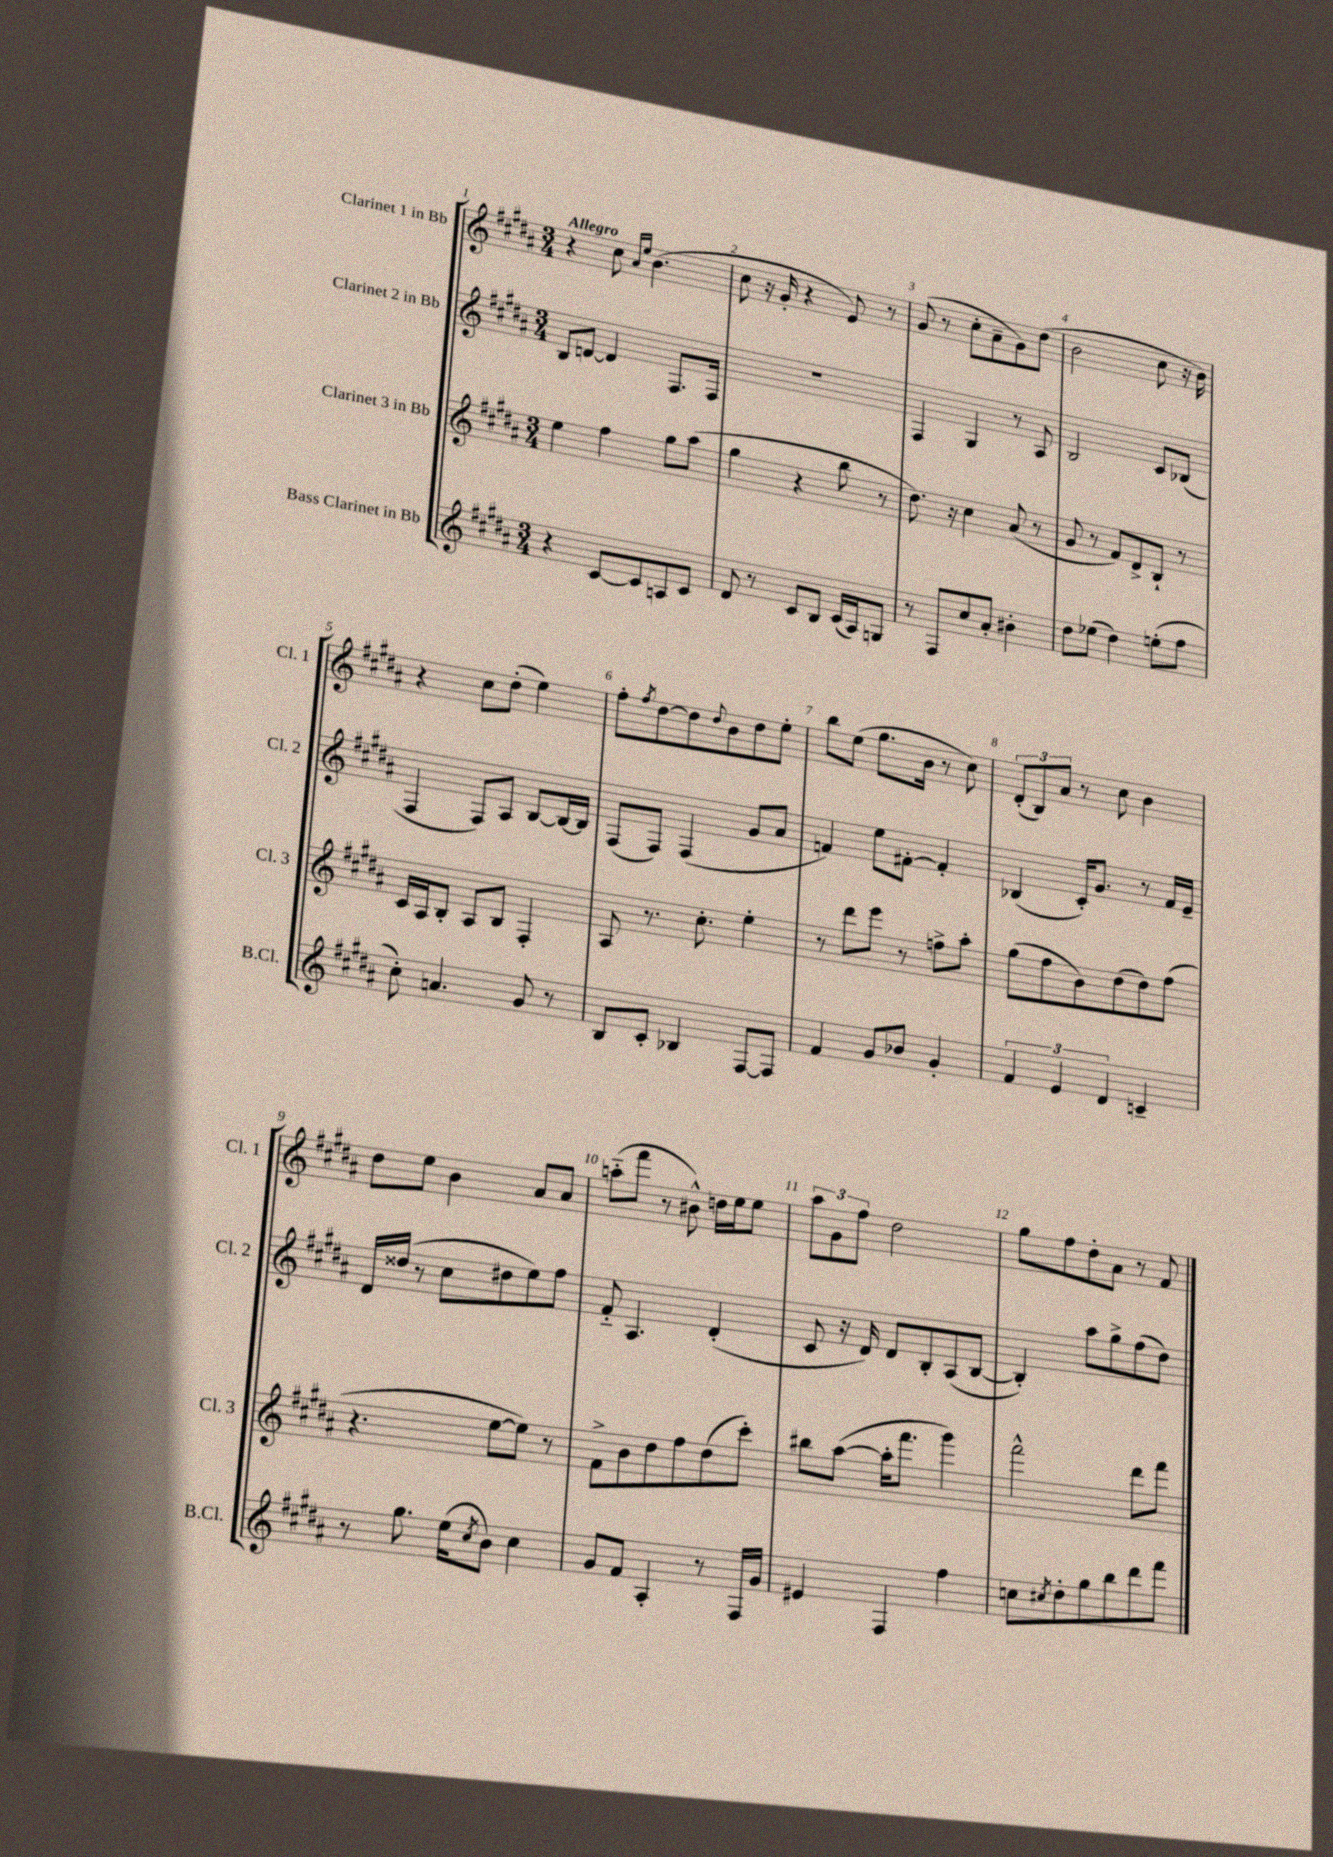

**kern	**kern	**kern	**kern
*part4	*part3	*part2	*part1
*staff4	*staff3	*staff2	*staff1
*I"Bass Clarinet in Bb	*I"Clarinet 3 in Bb	*I"Clarinet 2 in Bb	*I"Clarinet 1 in Bb
*I'B.Cl.	*I'Cl. 3	*I'Cl. 2	*I'Cl. 1
*clefG2	*clefG2	*clefG2	*clefG2
*k[f#c#g#d#a#]	*k[f#c#g#d#a#]	*k[f#c#g#d#a#]	*k[f#c#g#d#a#]
*M3/4	*M3/4	*M3/4	*M3/4
=1	=1	=1	=1
!	!	!	!LO:TX:a:B:t=Allegro
4r	4ee\	8B/L	4r
.	.	[8dn/J	.
[8c#/L	4ff#\	4d/]	8cc#\
.	.	.	16qqa#/LL
.	.	.	16qqee/JJ
8c#/]	.	.	(4.b\
8An/	8gg#\L	8.F#/L	.
8c#/J	(8aa#\J	.	.
.	.	16F#/Jk	.
=2	=2	=2	=2
8d#/	4gg#\	2.r	8cc#\
8r	.	.	16r
.	.	.	16g#'/
8c#/L	4r	.	4r
8B/J	.	.	.
(16c#/LL	8bb\	.	8e/)
16A#/J)	.	.	.
8Gn/J	8r	.	8r
=3	=3	=3	=3
8r	8.dd#\)	4F#/	(8g#/
8F#/L	.	.	8r
.	16r	.	.
8cc#/	4cc#\	4G#/	8cc#'\L
8a#'/J	.	.	8a#~\
4b#X'\	(8a#/	8r	8g#\)
.	8r	8A#/	(8dd#\J
=4	=4	=4	=4
8dd#\L	8g#/	2B/	2b\
(8ee-X\J	8r	.	.
4dd#\)	8f#/L)	.	.
.	8d#^/	.	.
(8een'\L	8B`/J	8c#/L	8cc#\
8ff#\J	8r	(8B-X/J	16r
.	.	.	16b\)
!!LO:LB:g=z
=5	=5	=5	=5
8cc#'\)	16c#/LL	4F#/	4r
.	16A#/J	.	.
4.an/	8B'/J	.	.
.	8A#/L	8F#/L)	8cc#\L
.	8B/J	8A#/J	(8dd#'\J
8g#/	4F#'/	[8B/L	4ee\)
8r	.	16B/L_	.
.	.	16B/JJ]	.
=6	=6	=6	=6
8B/L	8A#/	(8F#/L	8ff#'\L
.	.	.	8qff#/
8c#'/J	8.r	8F#/J)	[8dd#\
4B-X/	.	(4F#/	8dd#\]
.	8.cc#'\	.	.
.	.	.	8qqdd#/
.	.	.	8b\
[8F#/L	4ee'\	8g#/L	8dd#\
8F#/J]	.	8a#/J	8ee'\J
=7	=7	=7	=7
4f#/	8r	4fn/)	8bb\L
.	8ddd#\L	.	(8ee\J
8g#/L	8eee\J	8ee\L	8.gg#\L
8b-X/J	8r	[8f#X'\J	.
.	.	.	16b\Jk
4g#'/	8ffn^\L	4f#'/]	8r
.	8aa#'\J	.	8cc#\)
=8	=8	=8	=8
6f#/	(8gg#\L	(4B-X/	(12d#'/L
.	.	.	12B/)
.	8ff#\	.	.
6e/	.	.	12a#/J
.	8b\)	16c#'/KL)	8r
.	.	8.g#/J	.
6d#/	.	.	.
.	(8dd#\	.	8cc#\
4cn~/	8dd#\)	8r	4b\
.	(8ff#\J	16f#/LL	.
.	.	16e~/JJ	.
!!LO:LB:g=z
=9	=9	=9	=9
8r	4.r	16d#/LL	8dd#\L
.	.	(16dd##X/JJ	.
8.gg#\	.	8r	8ee\J
.	.	8cc#\L	4b\
(16ee\KL	.	.	.
8qcc#/	.	.	.
8b\J)	[8ee\L	8dd#X\	.
4cc#\	8ee\J])	8ee\)	8a#/L
.	8r	8ff#\J	8a#/J
=10	=10	=10	=10
8g#/L	8f#^\L	8f#/	(8aan\L
8f#/J	8b\	4.A#/	8fff#\J
4A#'/	8dd#\	.	8r
.	8ff#\	.	8b#X^^\)
8r	(8dd#\	(4d#'/	16ddn\LL
.	.	.	16ee\J
16F#/LL	8ccc#'\J)	.	8ee\J
16g#/JJ	.	.	.
=11	=11	=11	=11
4e#X/	8bb#X\L	8c#/	12aa#\L
.	.	.	12g#\
.	([8aa#\J	16r	.
.	.	.	12ff#\J
.	.	16d#/)	.
4F#/	16aa#'\KL]	8d#/L	2dd#\
.	8.fff#\J	.	.
.	.	8B'/	.
4ff#\	4ggg#\)	(8A#/	.
.	.	[8B/J	.
=12	=12	=12	=12
8ccn\L	2fff#^^\	4B'/])	8gg#\L
8qcc#X/	.	.	.
8dd#'\	.	.	8ff#\
8gg#\	.	8aa#\L	8dd#'\
8bb\	.	8gg#^\	8a#\J
8ddd#\	8ddd#\L	(8ff#\	8r
8fff#\J	8fff#\J	8dd#\J)	8f#/
==	==	==	==
*-	*-	*-	*-
